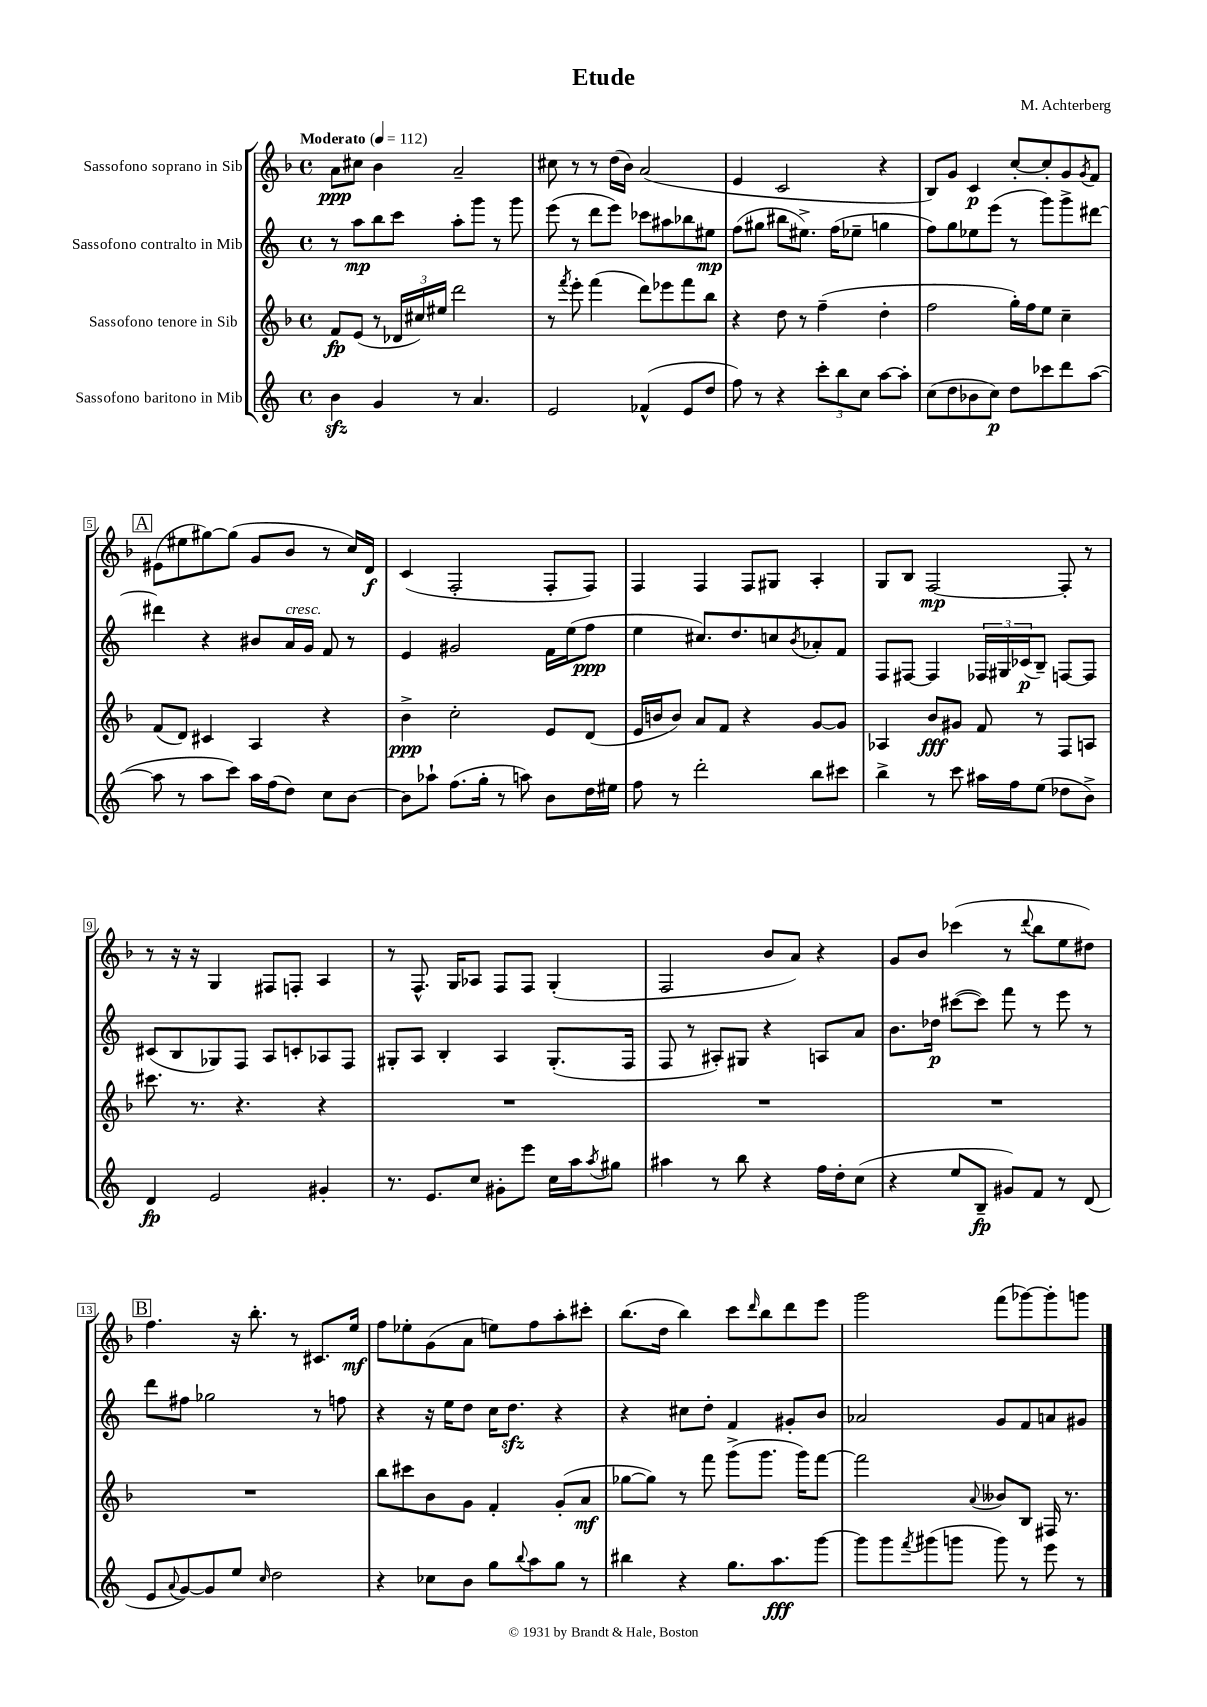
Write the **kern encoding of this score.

**kern	**kern	**kern	**kern
*staff4	*staff3	*staff2	*staff1
*clefG2	*clefG2	*clefG2	*clefG2
*k[]	*k[b-]	*k[]	*k[b-]
*M4/4	*M4/4	*M4/4	*M4/4
*met(c)	*met(c)	*met(c)	*met(c)
*MM112	*MM112	*MM112	*MM112
4b\	8f/L	8r	8a\L
.	(8e/J	8aa\L	8cc#\J
4g/	8r	8bb\	4b-\
.	24d-/LL	8ccc\J	.
.	24cc#/)	.	.
.	24ee#/JJ	.	.
8r	2ddd\	8aa'\L	2a~/
4.a/	.	8ggg\J	.
.	.	8r	.
.	.	8ggg\	.
=	=	=	=
2e/	8r	(8eee\	8cc#\
.	8qfff/	.	.
.	8eee'\	8r	8r
.	(4fff\	8ddd\L	8r
.	.	8eee\J)	(16dd\LL
.	.	.	16b-\JJ)
(4f-^^/	8ddd\L)	8ccc-\L	(2a/
.	8eee-\	8aa#\	.
8e/L	8fff\	8bb-\	.
8dd/J	8bb-\J	8ee#\J	.
=	=	=	=
8ff\)	4r	(8ff\L	4e/
8r	.	8gg#\J	.
4r	8dd\	8bb#\L	2c/
.	8r	8.ee#^\J)	.
12ccc'\L	(4ff~\	.	.
.	.	(16ff\LK	.
12bb\	.	.	.
.	.	8ee-~\J	.
12cc\J	.	.	.
[8aa\L	4dd'\	4gg\	4r
8aa'\]J	.	.	.
=	=	=	=
(8cc\L	2ff\	8ff\L)	8B-/L)
8dd\	.	8gg\	8g/J
8b-\	.	8ee-\	4c/
8cc\J)	.	(8eee\J	.
8dd\L	16gg'\LL)	8r	[8cc'/L
.	16ff\J	.	.
8ccc-\	8ee\J	8ggg\L)	8cc'/]
8ddd\	4cc~\	8ggg^\	8g/
.	.	.	8qg/
([8aa\J	.	[8ddd#\J	8f/J
=	=	=	=
8aa\]	(8f/L	4ddd#\]	(8e#\L
8r	8d/J)	.	8ee#\
8aa\L	4c#/	4r	[8gg#\)
8ccc\J)	.	.	(8gg#\]J
16aa\LL	4A/	8b#/L	8g/L
(16ff\J	.	.	.
8dd\J)	.	16a/L	8b-/J
.	.	16g/JJ	.
8cc\L	4r	8f/	8r
[8b\J	.	8r	16cc/LL)
.	.	.	16d/JJ
=	=	=	=
8b\]L	4b-^\	4e/	(4c/
8aa-`\J	.	.	.
(8.ff\L	2cc'\	2g#/	2F'/
16gg'\Jk	.	.	.
8r	.	.	.
8aa\)	.	.	.
8b\L	8e/L	16f\LL	8F'/L
.	.	(16ee\J	.
16dd\L	(8d/J	8ff\J	8F/J)
16ee#\JJ	.	.	.
=	=	=	=
8ff\	16e/LL	4ee\	4F/
.	16b/J	.	.
8r	8b/J)	.	.
2ddd'\	8a/L	8.cc#/L)	4F/
.	8f/J	.	.
.	.	8.dd/	.
.	4r	.	8F/L
.	.	8cc/	8G#/J
.	.	8qb/	.
8bb\L	[8g/L	8a-'/	4A'/
8ccc#\J	8g/]J	8f/J	.
=	=	=	=
4bb^\	4A-/	8F/L	8G/L
.	.	[8F#/J	8B-/J
8r	8b-/L	4F#/]	[2F/
8ccc\	8g#/J	.	.
16aa#\LL	8f/	24F-/LL	.
.	.	24G#/	.
16ff\J	.	.	.
.	.	(24c-/J	.
(8ee\J	8r	8B~/J)	.
8dd-\L	8F/L	[8F/L	8F'/]
8b^\J)	8A/J	8F/]J	8r
=	=	=	=
4d/	8.ccc#\	(8c#/L	8r
.	.	8B/	16r
.	8.r	.	16r
2e/	.	8G-/)	4G/
.	4.r	8F/J	.
.	.	8A/L	8F#/L
.	.	8c'/	8F'/J
4g#'/	4r	8A-/	4A/
.	.	8F/J	.
=	=	=	=
8.r	1r	8G#'/L	8r
.	.	8A/J	8.F^^/
8.e/L	.	.	.
.	.	4B'/	.
.	.	.	16G/LK
8cc/J	.	.	8A-/J
8g#'\L	.	4A/	8F/L
8eee\J	.	.	8F/J
16cc\LL	.	(8.G#'/L	(4G'/
16aa\J	.	.	.
8qaa/	.	.	.
8gg#\J	.	.	.
.	.	16F/Jk	.
=	=	=	=
4aa#\	1r	8F/	2F/
.	.	8r	.
8r	.	8A#'/L)	.
8bb\	.	8G#/J	.
4r	.	4r	8b-/L
.	.	.	8a/J)
16ff\LL	.	8A/L	4r
16dd'\J	.	.	.
(8cc\J	.	8a/J	.
=	=	=	=
4r	1r	8.b\L	8g/L
.	.	.	8b-/J
.	.	16dd-\Jk	.
8ee/L	.	([8ccc#\L	(4ccc-\
8B~/J	.	8ccc#\]J)	.
8g#/L)	.	8fff\	8r
.	.	.	8qqddd/
8f/J	.	8r	8bb-\L
8r	.	8eee\	8ee\
(8d/	.	8r	8dd#\J)
=	=	=	=
8e/L	1r	8ddd\L	4.ff\
8qqa/	.	.	.
[8g/)	.	8ff#\J	.
8g/]	.	2gg-\	.
8ee/J	.	.	16r
.	.	.	8.bb-'\
16qqcc/	.	.	.
2dd\	.	.	.
.	.	.	8r
.	.	8r	8.c#/L
.	.	8ff\	.
.	.	.	16ee/Jk
=	=	=	=
4r	8bb-\L	4r	8ff\L
.	8ccc#\	.	8ee-'\
8cc-\L	8b-\	16r	(8g\
.	.	16ee\LK	.
8b\J	8g\J	8dd\J	8a\J
8gg\L	4f'/	16cc\LK	8ee\L)
.	.	8.dd\J	.
8qqbb/	.	.	.
8aa\	.	.	8ff\
8gg\J	(8g'/L	4r	8aa'\
8r	8a/J	.	8ccc#'\J
=	=	=	=
4bb#\	[8gg-\L	4r	(8.bb-\L
.	8gg-\]J)	.	.
.	.	.	16dd\Jk
4r	8r	8cc#\L	4bb-\)
.	8fff\	8dd'\J	.
8.gg\L	(8ggg^\L	4f/	8ccc\L
.	.	.	16qqddd/
.	8.ggg\J	.	8bb-\
8.aa\	.	.	.
.	.	8g#'/L	8ddd\
.	16ggg\LK)	.	.
[8ggg\J	[8fff\J	8b/J	8eee\J
=	=	=	=
8ggg\]L	2fff\]	2a-/	2ggg\
8ggg\	.	.	.
8qfff/	.	.	.
(8ggg#\	.	.	.
8ggg\J	.	.	.
.	8qqa/	.	.
8ggg\)	8b--/L	8g/L	(8fff\L
8r	8B-/J	8f/	[8ggg-\)
8eee\	16F#/	8a/	8ggg-'\]
.	8.r	.	.
8r	.	8g#/J	8ggg\J
==	==	==	==
*-	*-	*-	*-
